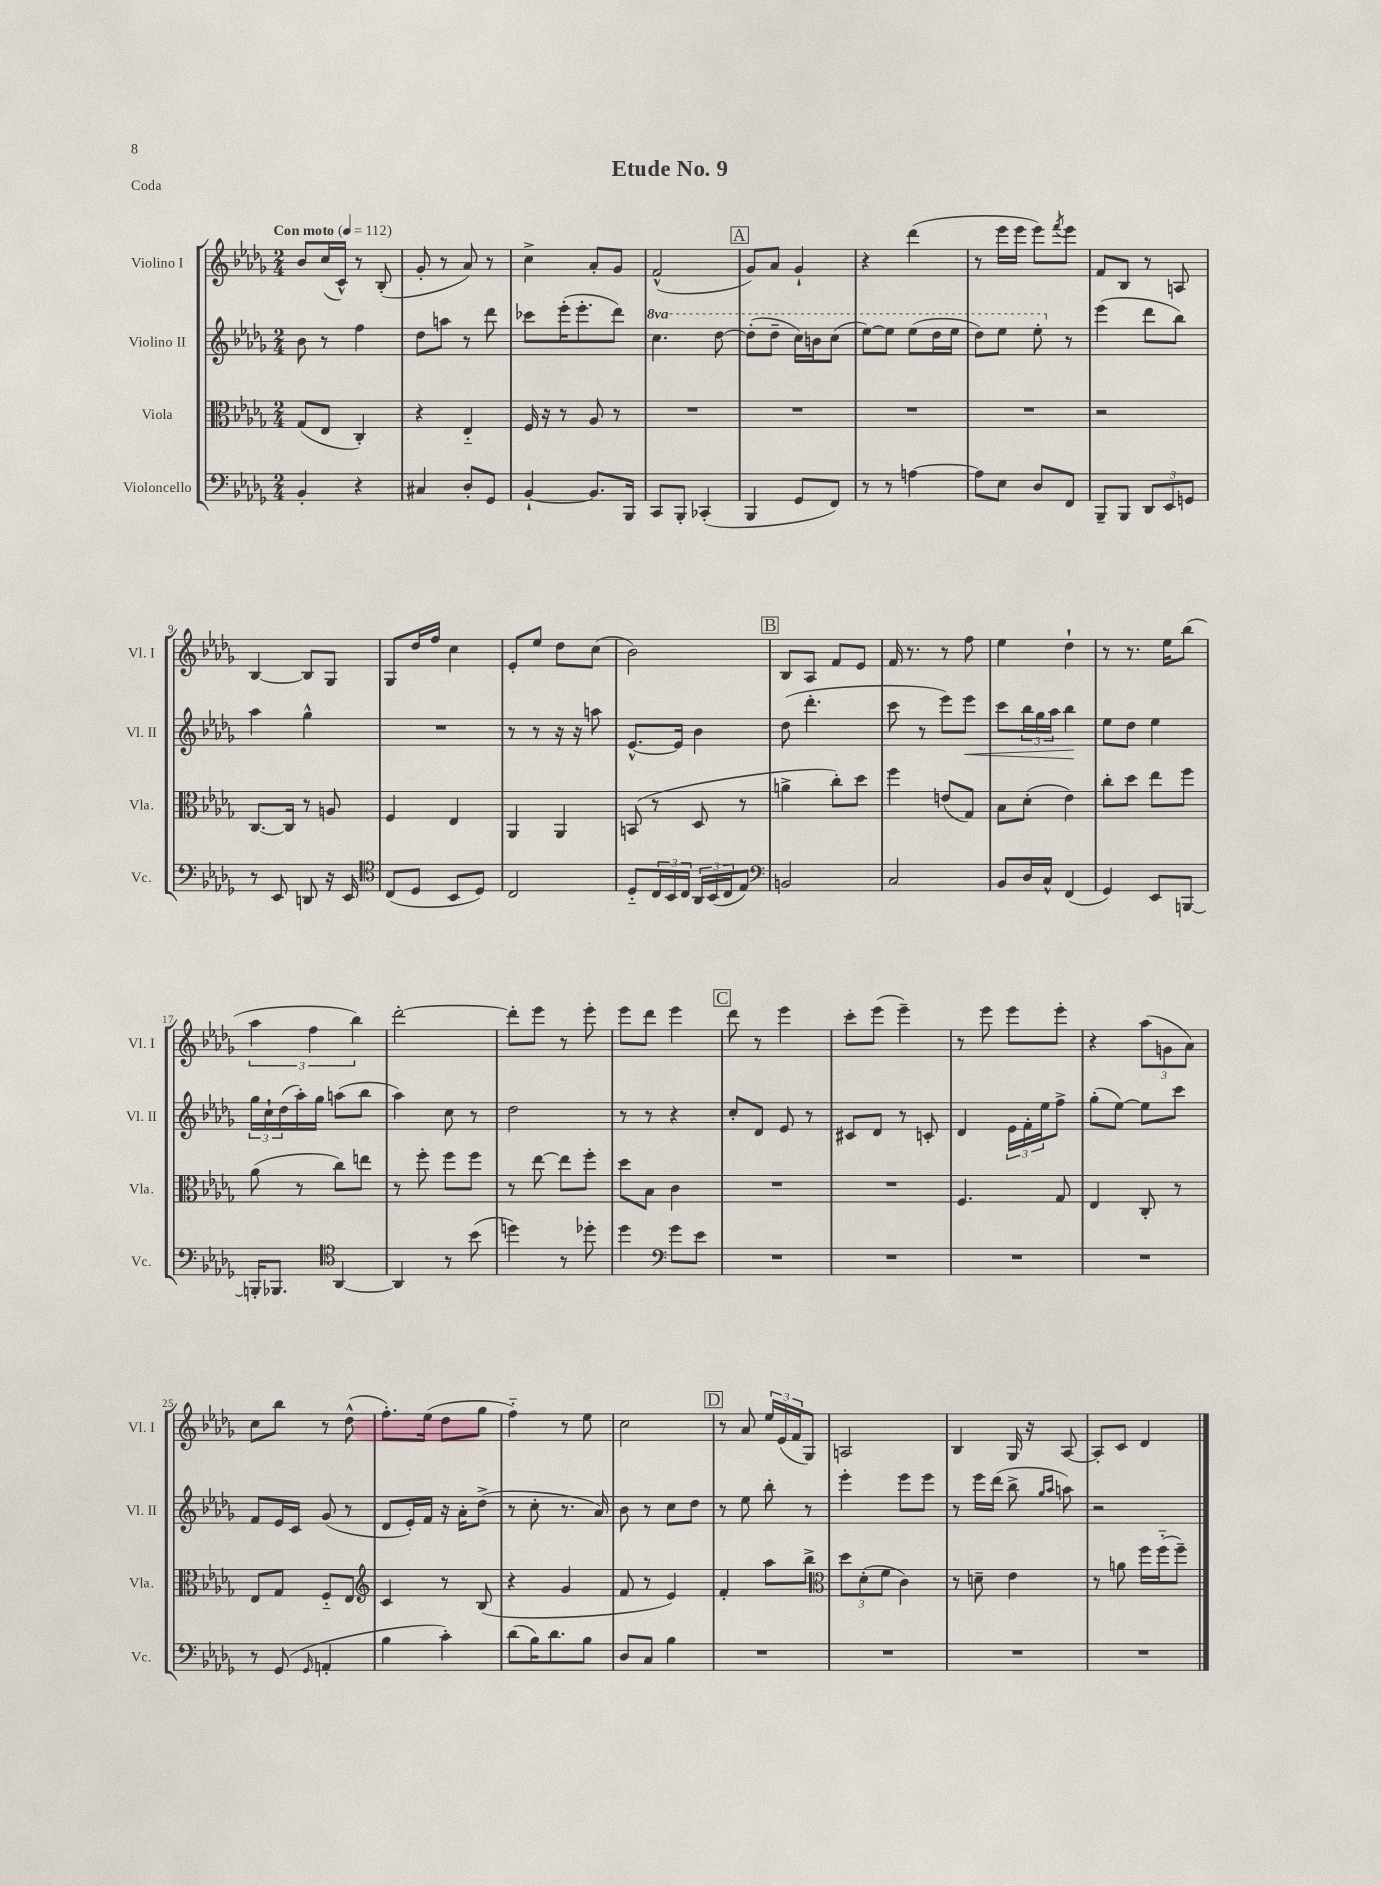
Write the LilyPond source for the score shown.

\header { title = "Etude No. 9" piece = "Coda" }
<<
\new StaffGroup <<
\new Staff = "s0" \with { instrumentName = "Violino I" shortInstrumentName = "Vl. I" } {
    \clef treble \key des \major \numericTimeSignature \time 2/4 \tempo "Con moto" 4 = 112
    bes'8 c''16( c'16-^) r8 bes8-.( |
    ges'8-. r8 aes'8) r8 |
    c''4-> aes'8-. ges'8 |
    f'2-^( |
    \mark \markup { \box "A" } ges'8) aes'8 ges'4-! |
    r4 des'''4( |
    r8 ees'''16 ees'''16 ees'''8) \acciaccatura { f'''8 } ees'''8 |
    f'8 bes8 r8 a8 |
    bes4~ bes8 ges8 |
    ges8 des''16 f''16 c''4 |
    ees'8-. ees''8 des''8 c''8( |
    bes'2) |
    \mark \markup { \box "B" } bes8 aes8 f'8 ees'8 |
    f'16 r8. r8 f''8 |
    ees''4 des''4-! |
    r8 r8. ees''16 bes''8( |
    \tuplet 3/2 { aes''4 f''4 bes''4) } |
    des'''2~-. |
    des'''8-. ees'''8 r8 ees'''8-. |
    ees'''8 des'''8 ees'''4 |
    \mark \markup { \box "C" } des'''8 r8 ees'''4 |
    c'''8-. ees'''8( ees'''4--) |
    r8 ees'''8 ees'''8 ees'''8-. |
    r4 \tuplet 3/2 { aes''8( g'8 aes'8) } |
    c''8 bes''8 r8 des''8-^( |
    f''8.-.) ees''16( des''8 ges''8 |
    f''4-_) r8 ees''8 |
    c''2 |
    \mark \markup { \box "D" } r8 aes'8 \tuplet 3/2 { ees''16 ees'16( f'16 } ges8) |
    a2 |
    bes4 ges16 r16 aes8~ |
    aes8-. c'8 des'4 \bar "|." |
}
\new Staff = "s1" \with { instrumentName = "Violino II" shortInstrumentName = "Vl. II" } {
    \clef treble \key des \major \numericTimeSignature \time 2/4 \set Staff.ottavationMarkups = #ottavation-simple-ordinals
    bes'8 r8 f''4 |
    des''8 a''8 r8 des'''8 |
    ces'''8 ees'''16-.( ees'''8.-. des'''8) |
    \ottava #1 c'''4. des'''8~ |
    \mark \markup { \box "A" } des'''8-.( des'''8-- c'''16) b''16 c'''8( |
    ees'''8~) ees'''8 ees'''8( des'''16 ees'''16 |
    des'''8) ees'''8 ees'''8-. \ottava #0 r8 |
    ees'''4( des'''8 bes''8) |
    aes''4 ges''4-^ |
    R2 |
    r8 r8 r16 r16 a''8 |
    ees'8.~-^ ees'16 bes'4 |
    \mark \markup { \box "B" } des''8( des'''4.-. |
    c'''8 r8 ees'''8) ees'''8\< |
    c'''8 \tuplet 3/2 { bes''16 ges''16 aes''16 } bes''4\! |
    ees''8 des''8 ees''4 |
    \tuplet 3/2 { ges''16 c''16-! des''16( } aes''16-.) ges''16 a''8( bes''8 |
    aes''4) c''8 r8 |
    des''2 |
    r8 r8 r4 |
    \mark \markup { \box "C" } c''8-. des'8 ees'8 r8 |
    cis'8 des'8 r8 c'8-. |
    des'4 \tuplet 3/2 { ees'16 f'16-. ees''16 } f''8-> |
    ges''8-.( ees''8~) ees''8 c'''8 |
    f'8 ees'16 c'16 ges'8( r8 |
    des'8 ees'16-.) f'16 r16 aes'16-. des''8->( |
    r8 c''8-. r8. aes'16) |
    bes'8 r8 c''8 des''8 |
    \mark \markup { \box "D" } r8 ees''8 bes''8-. r8 |
    ees'''4-. ees'''8 ees'''8 |
    r8 ees'''16 des'''16( bes''8-> \grace { ges''16 aes''16 } a''8) |
    r2 \bar "|." |
}
\new Staff = "s2" \with { instrumentName = "Viola" shortInstrumentName = "Vla." } {
    \clef alto \key des \major \numericTimeSignature \time 2/4
    ges8( ees8 c4-.) |
    r4 ees4-_ |
    f16 r16 r8 aes8 r8 |
    R2 |
    \mark \markup { \box "A" } R2 |
    R2 |
    R2 |
    r2 |
    c8.~ c16 r8 a8 |
    f4 ees4 |
    aes,4 aes,4 |
    b,8( r8 des8 r8 |
    \mark \markup { \box "B" } a'4-> c''8-.) des''8 |
    f''4 e'8( ges8) |
    bes8 des'8-.( ees'4) |
    c''8-. des''8 ees''8 f''8 |
    aes'8( r8 c''8) e''8 |
    r8 f''8-. f''8 f''8 |
    r8 ees''8~ ees''8 f''8-. |
    des''8 bes8 c'4 |
    \mark \markup { \box "C" } R2 |
    R2 |
    f4. ges8 |
    ees4 c8-. r8 |
    ees8 ges8 f8-_ ees8 |
    \clef treble c'4 r8 bes8( |
    r4 ges'4 |
    f'8 r8 ees'4) |
    \mark \markup { \box "D" } f'4-. aes''8 bes''8-> |
    \clef alto \tuplet 3/2 { des''8 des'8-.( f'8 } c'4) |
    r8 d'8-- ees'4 |
    r8 a'8 f''16 f''16-_( f''8--) \bar "|." |
}
\new Staff = "s3" \with { instrumentName = "Violoncello" shortInstrumentName = "Vc." } {
    \clef bass \key des \major \numericTimeSignature \time 2/4
    bes,4-. r4 |
    cis4 des8-. ges,8 |
    bes,4~-! bes,8. bes,,16 |
    c,8 bes,,8-. ces,4-.( |
    \mark \markup { \box "A" } bes,,4 ges,8 f,8) |
    r8 r8 a4~ |
    a8 ees8 des8 f,8 |
    bes,,8-- bes,,8 \tuplet 3/2 { des,8 ees,8 g,8 } |
    r8 ees,8 d,8 r16 ees,16 |
    \clef tenor c8( des8 bes,8 des8) |
    c2 |
    des8-_ \tuplet 3/2 { c16 bes,16 c16 } \tuplet 3/2 { aes,16 bes,16( c16 } ees8) |
    \mark \markup { \box "B" } \clef bass b,2 |
    c2 |
    bes,8 des16 c16-^ f,4( |
    ges,4) ees,8 b,,8~ |
    b,,16-. bes,,8. \clef tenor aes,4~ |
    aes,4 r8 bes'8( |
    d''4) r8 des''8-. |
    des''4 \clef bass ges'8 ees'8 |
    \mark \markup { \box "C" } R2 |
    R2 |
    R2 |
    R2 |
    r8 ges,8( \grace { ges,16 } a,4-. |
    bes4 c'4-.) |
    des'8( bes16) des'8. bes8 |
    des8 c8 bes4 |
    \mark \markup { \box "D" } R2 |
    R2 |
    R2 |
    R2 \bar "|." |
}
>>
>>
